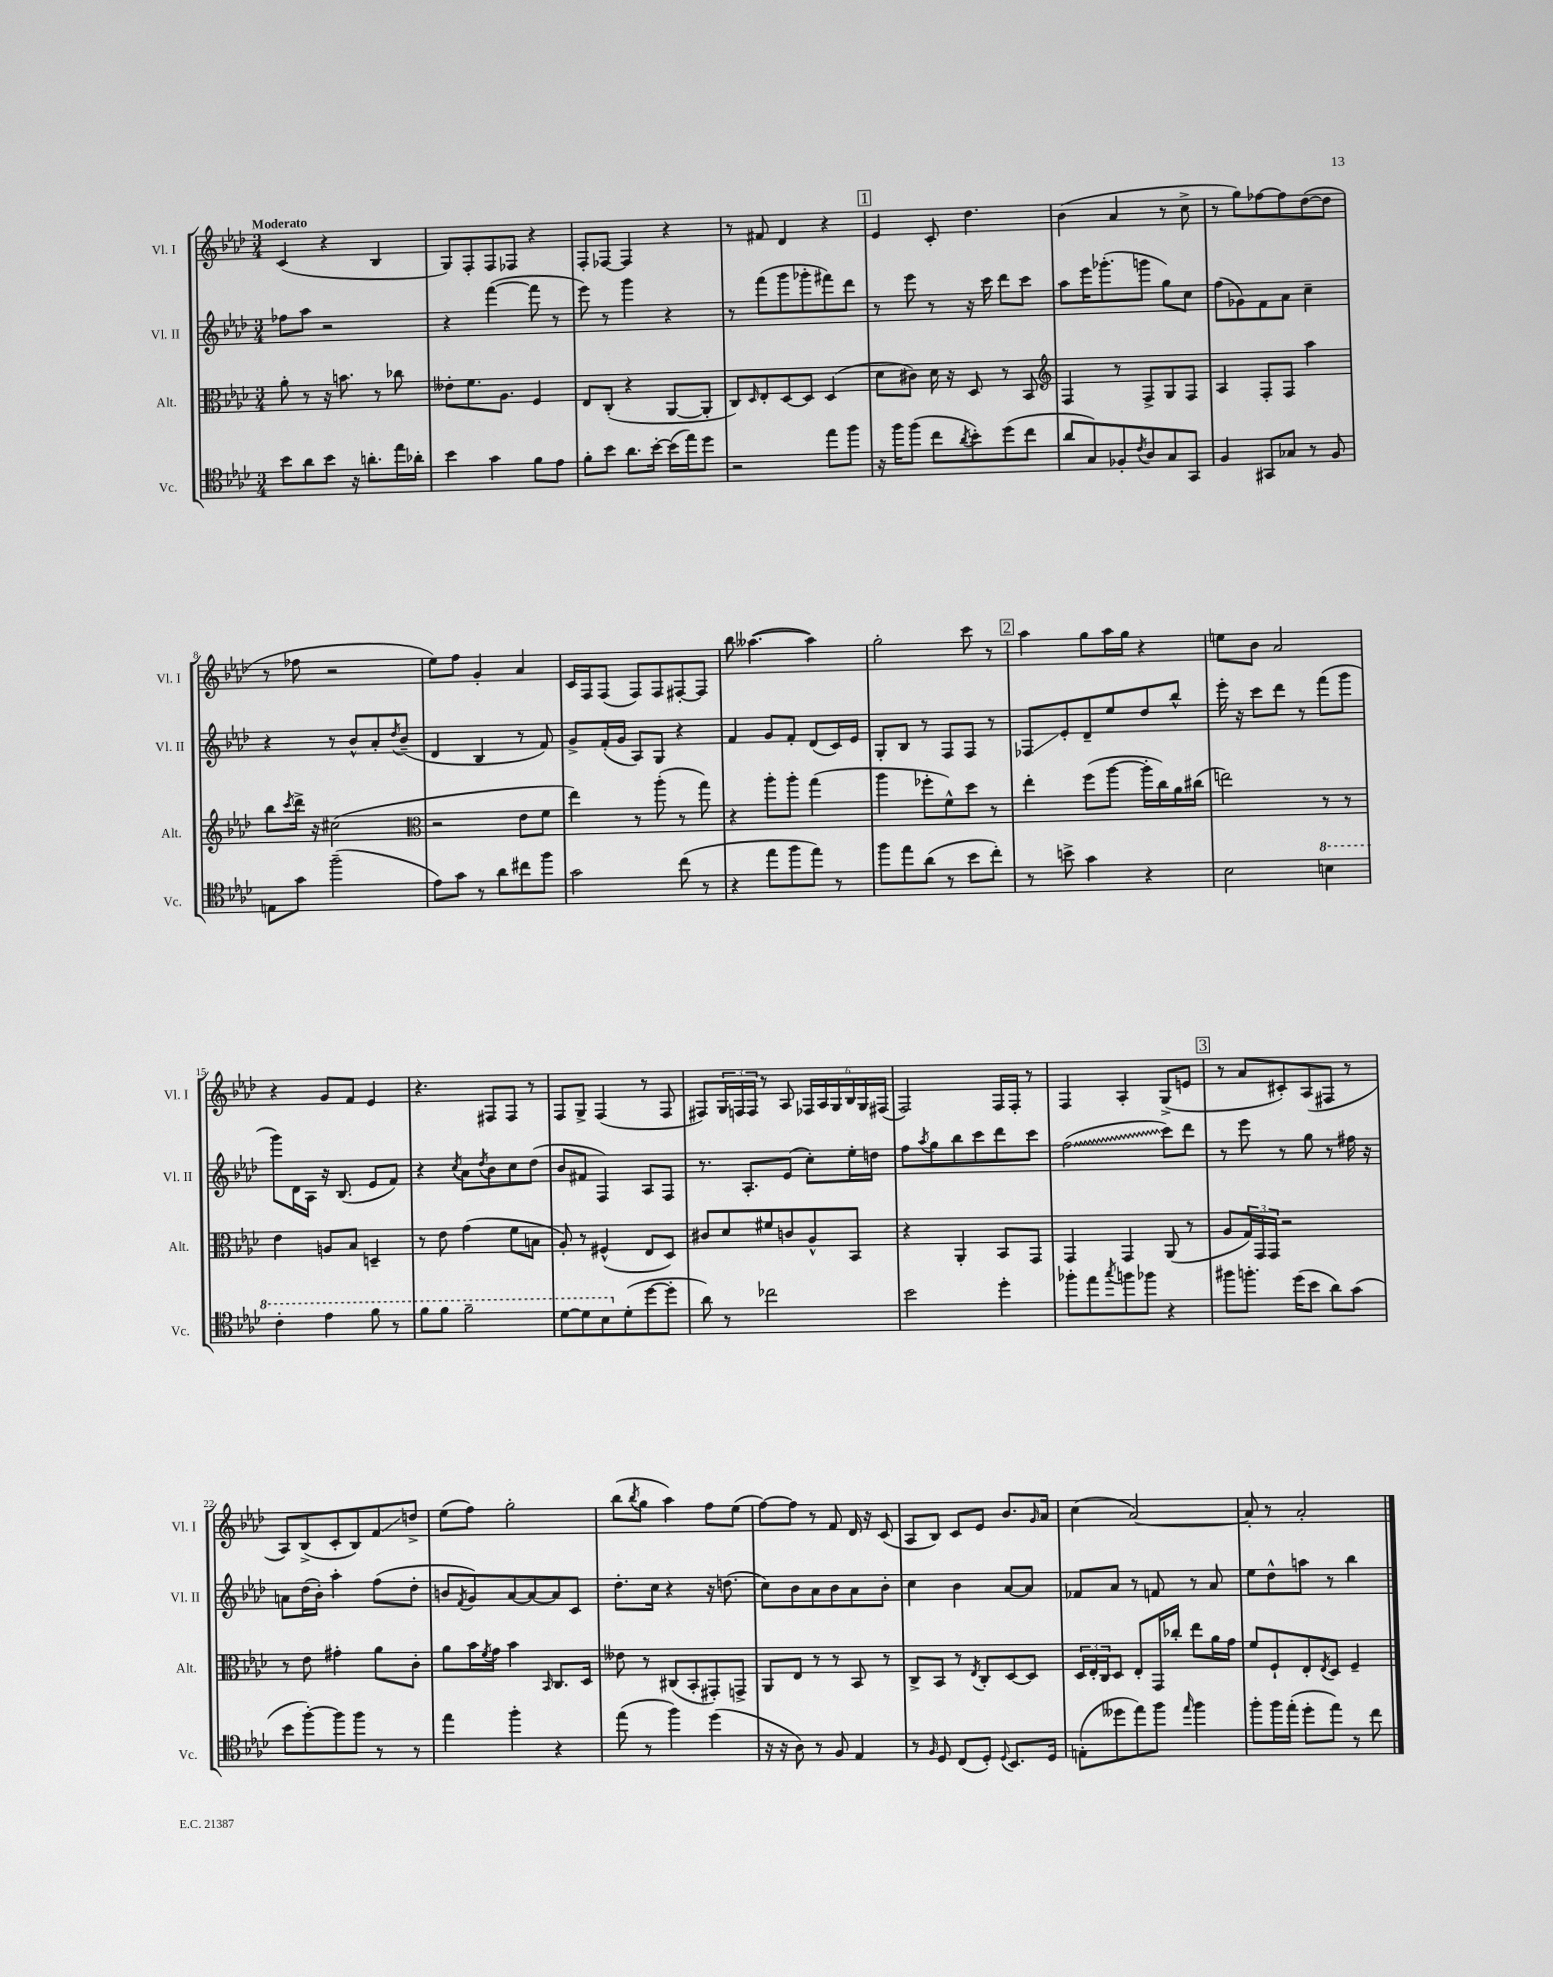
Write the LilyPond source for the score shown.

<<
\new StaffGroup <<
\new Staff = "s0" \with { instrumentName = "Vl. I" shortInstrumentName = "Vl. I" } {
    \clef treble \key aes \major \numericTimeSignature \time 3/4 \tempo "Moderato"
    c'4( r4 bes4 |
    g8) f8-. f8 fes8 r4 |
    f8-. fes8~ fes4 r4 |
    r8 fis'8 des'4 r4 |
    \mark \markup { \box "1" } ees'4 c'8-. des''4. |
    bes'4( aes'4 r8 c''8-> |
    r8 g''8) fes''8~ fes''8 des''8~( des''8 |
    r8 fes''8 r2 |
    ees''8) f''8 g'4-. aes'4 |
    c'16 f16 f8( f8) f8 fis8~-. fis8 |
    bes''8 aeses''4.~( aeses''4) |
    g''2-. c'''8 r8 |
    \mark \markup { \box "2" } aes''4 g''8 aes''16 g''16 r4 |
    e''8 bes'8 aes'2 |
    r4 g'8 f'8 ees'4 |
    r4. fis8 fis8 r8 |
    f8 g8-> f4( r8 f8 |
    fis8) \tuplet 3/2 { g16 f16 f16 } r8 aes8 \tuplet 6/4 { fes16 aes16 g16 bes16 g16 fis16( } |
    f2) f16 f16-. r8 |
    f4 aes4-. g8->( e'8 |
    \mark \markup { \box "3" } r8 aes'8 cis'8-.) aes8( fis8 r8 |
    aes8) bes8->( c'8-. bes8) f'8\glissando d''8-> |
    ees''8( f''8) g''2-. |
    bes''8( \acciaccatura { bes''8 } g''8 aes''4) f''8 ees''8( |
    f''8~) f''8 r8 f'8 des'16 r16 c'8( |
    aes8 bes8) c'8 ees'8 bes'8. \grace { g'16 } aes'16 |
    c''4( aes'2~) |
    aes'8-. r8 aes'2-. \bar "|." |
}
\new Staff = "s1" \with { instrumentName = "Vl. II" shortInstrumentName = "Vl. II" } {
    \clef treble \key aes \major \numericTimeSignature \time 3/4
    fes''8 aes''8 r2 |
    r4 f'''4~( f'''8 r8 |
    ees'''8) r8 g'''4 r4 |
    r8 f'''8( g'''8 ges'''8-. fis'''8) des'''8 |
    \mark \markup { \box "1" } r8 ees'''8 r8 r16 c'''16 des'''8 c'''8 |
    aes''8 ees'''16 ges'''8.-.( g'''8 g''8) c''8 |
    f''8( ges'8) f'8 aes'8 c''4-- |
    r4 r8 bes'8-^ aes'8-. \acciaccatura { des''8 } bes'8--( |
    des'4 bes4 r8 f'8) |
    g'8-> f'16-.( g'16 aes8) g8 r4 |
    f'4 g'8 f'8-. des'8( c'16) ees'16 |
    g8-. bes8 r8 f8 f8 r8 |
    \mark \markup { \box "2" } fes8\glissando ees'8-. des'8-- ees''8 des''8 bes''8-^ |
    ees'''16-. r16 c'''8 des'''8 r8 f'''8( g'''8 |
    g'''8) des'16 aes16 r16 bes8.( ees'8 f'8) |
    r4 \acciaccatura { c''8 } aes'8 \acciaccatura { des''8 } bes'8 c''8 des''8( |
    bes'8 fis'8 f4) aes8 f8 |
    r8. aes8.-. ees'8( c''8-.) ees''16-. d''16 |
    f''8 \acciaccatura { aes''8 } g''8 bes''8 c'''8 des'''8 c'''8 |
    \once \override Glissando.style = #'zigzag f''2\glissando( c'''8) des'''8 |
    \mark \markup { \box "3" } r8 ees'''8 r8 g''8 r8 fis''16 r16 |
    a'8 des''16( bes'16-.) aes''4-. f''8( des''8-. |
    b'8 \acciaccatura { f'8 } g'8) aes'8~ aes'8~ aes'8 c'8 |
    des''8.-. c''16 r4 r16 d''8.( |
    c''8) bes'8 aes'8 bes'8 aes'8 bes'8-. |
    c''4 bes'4 aes'8~ aes'8 |
    fes'8 aes'8 r8 f'8 r8 aes'8 |
    ees''8 des''8-^ a''8 r8 bes''4 \bar "|." |
}
\new Staff = "s2" \with { instrumentName = "Alt." shortInstrumentName = "Alt." } {
    \clef alto \key aes \major \numericTimeSignature \time 3/4
    aes'8-. r8 r16 b'8. r8 ces''8 |
    eeses'8-. f'8. aes8. f4 |
    ees8 c8-.( r4 aes,8~ aes,8-. |
    c8) \grace { des16 } ees8-. des8~ des8 des4( |
    \mark \markup { \box "1" } des'8 cis'8) des'16 r16 des8 r8 bes,8 |
    \clef treble f4 r8 f8-> g8 f8 |
    aes4 f8-. f8 aes''4 |
    bes''8 \acciaccatura { c'''8 } des'''16-> r16 cis''2( |
    \clef alto r2 ees'8 f'8 |
    ees''4) r8 aes''8-.( r8 g''8) |
    r4 aes''8-. aes''8-. g''4( |
    aes''4 fes''8-. f'8-^) des''8 r8 |
    \mark \markup { \box "2" } ees''4-. f''8( aes''8~ aes''16-. c''16) aes'16 cis''16( |
    e''2) r8 r8 |
    ees'4 a8 bes8 d4-- |
    r8 ees'8 g'4( f'8 b8 |
    aes8-.) r8 fis4-^( ees8 des8) |
    cis'8 des'8 fis'8 c'8 aes8-^ bes,8 |
    r4 aes,4-. bes,8 g,8 |
    g,4 g,4 aes,8( r8 |
    \mark \markup { \box "3" } aes8 \tuplet 3/2 { g16) g,16 g,16 } r2 |
    r8 ees'8 gis'4-. aes'8 c'8-. |
    aes'8 bes'16 \acciaccatura { f'8 } g'16 bes'4 \grace { bes,16 } c8. des16 |
    eeses'8 r8 cis8( bes,8-. gis,8-.) g,8-> |
    aes,8 ees8 r8 r8 bes,8 r8 |
    c8-> bes,8 r8 \acciaccatura { ees8 } c8-. des8~ des8 |
    \tuplet 3/2 { des16 ees16-. c16 } des8 ees8-. g,16 ces''16-. ees''8 aes'16 g'16 |
    f'8 f8-! ees8-. \acciaccatura { ees8 } des8 f4-- \bar "|." |
}
\new Staff = "s3" \with { instrumentName = "Vc." shortInstrumentName = "Vc." } {
    \clef tenor \key aes \major \numericTimeSignature \time 3/4
    bes'8 aes'8 bes'8 r16 a'8.-. ees''16 aes'16-. |
    bes'4 g'4 f'8 ees'8 |
    f'8-. bes'8 aes'8. bes'16~-. bes'16( ees''16) des''8 |
    r2 ees''8 f''8 |
    \mark \markup { \box "1" } r16 f''16 f''8( c''8 \acciaccatura { aes'8 } bes'8-.) des''8( c''8 |
    aes'8 g8) fes8-. \acciaccatura { c'8 } aes8 g8 g,8 |
    f4 gis,8 ges8 r8 f8 |
    e8 g'8 f''2--( |
    ees'8) g'8 r8 aes'8 cis''8 f''8 |
    g'2 c''8( r8 |
    r4 ees''8 f''8 ees''8) r8 |
    f''8 ees''8 aes'8( r8 bes'8 c''8-.) |
    \mark \markup { \box "2" } r8 b'8-> g'4 r4 |
    bes2 \ottava #1 b'4 |
    c''4-. ees''4 f''8 r8 |
    f''8 f''8 f''2-- |
    des''8~ des''8 bes'8 \ottava #0 des'8-.( des''8~ des''8-. |
    aes'8) r8 ces''2 |
    bes'2 des''4-. |
    fes''8-. ees''8 \acciaccatura { g''8 } f''8 fes''8 r4 |
    \mark \markup { \box "3" } fis''8 f''8.-. des''16( bes'8 aes'8) g'8( |
    bes'8 f''8~-.) f''8 f''8 r8 r8 |
    ees''4 f''4-. r4 |
    ees''8( r8 f''4) des''4( |
    r16 r16 aes8) r8 f8 ees4 |
    r8 \grace { f16 } des8 c8( des8-.) \appoggiatura { des8 } bes,8. des16 |
    e8-.( deses''8 ees''8) f''8 \grace { ees''16 } f''4 |
    f''8-. f''16 ees''16-.( des''8-. ees''8) r8 c''8 \bar "|." |
}
>>
>>
